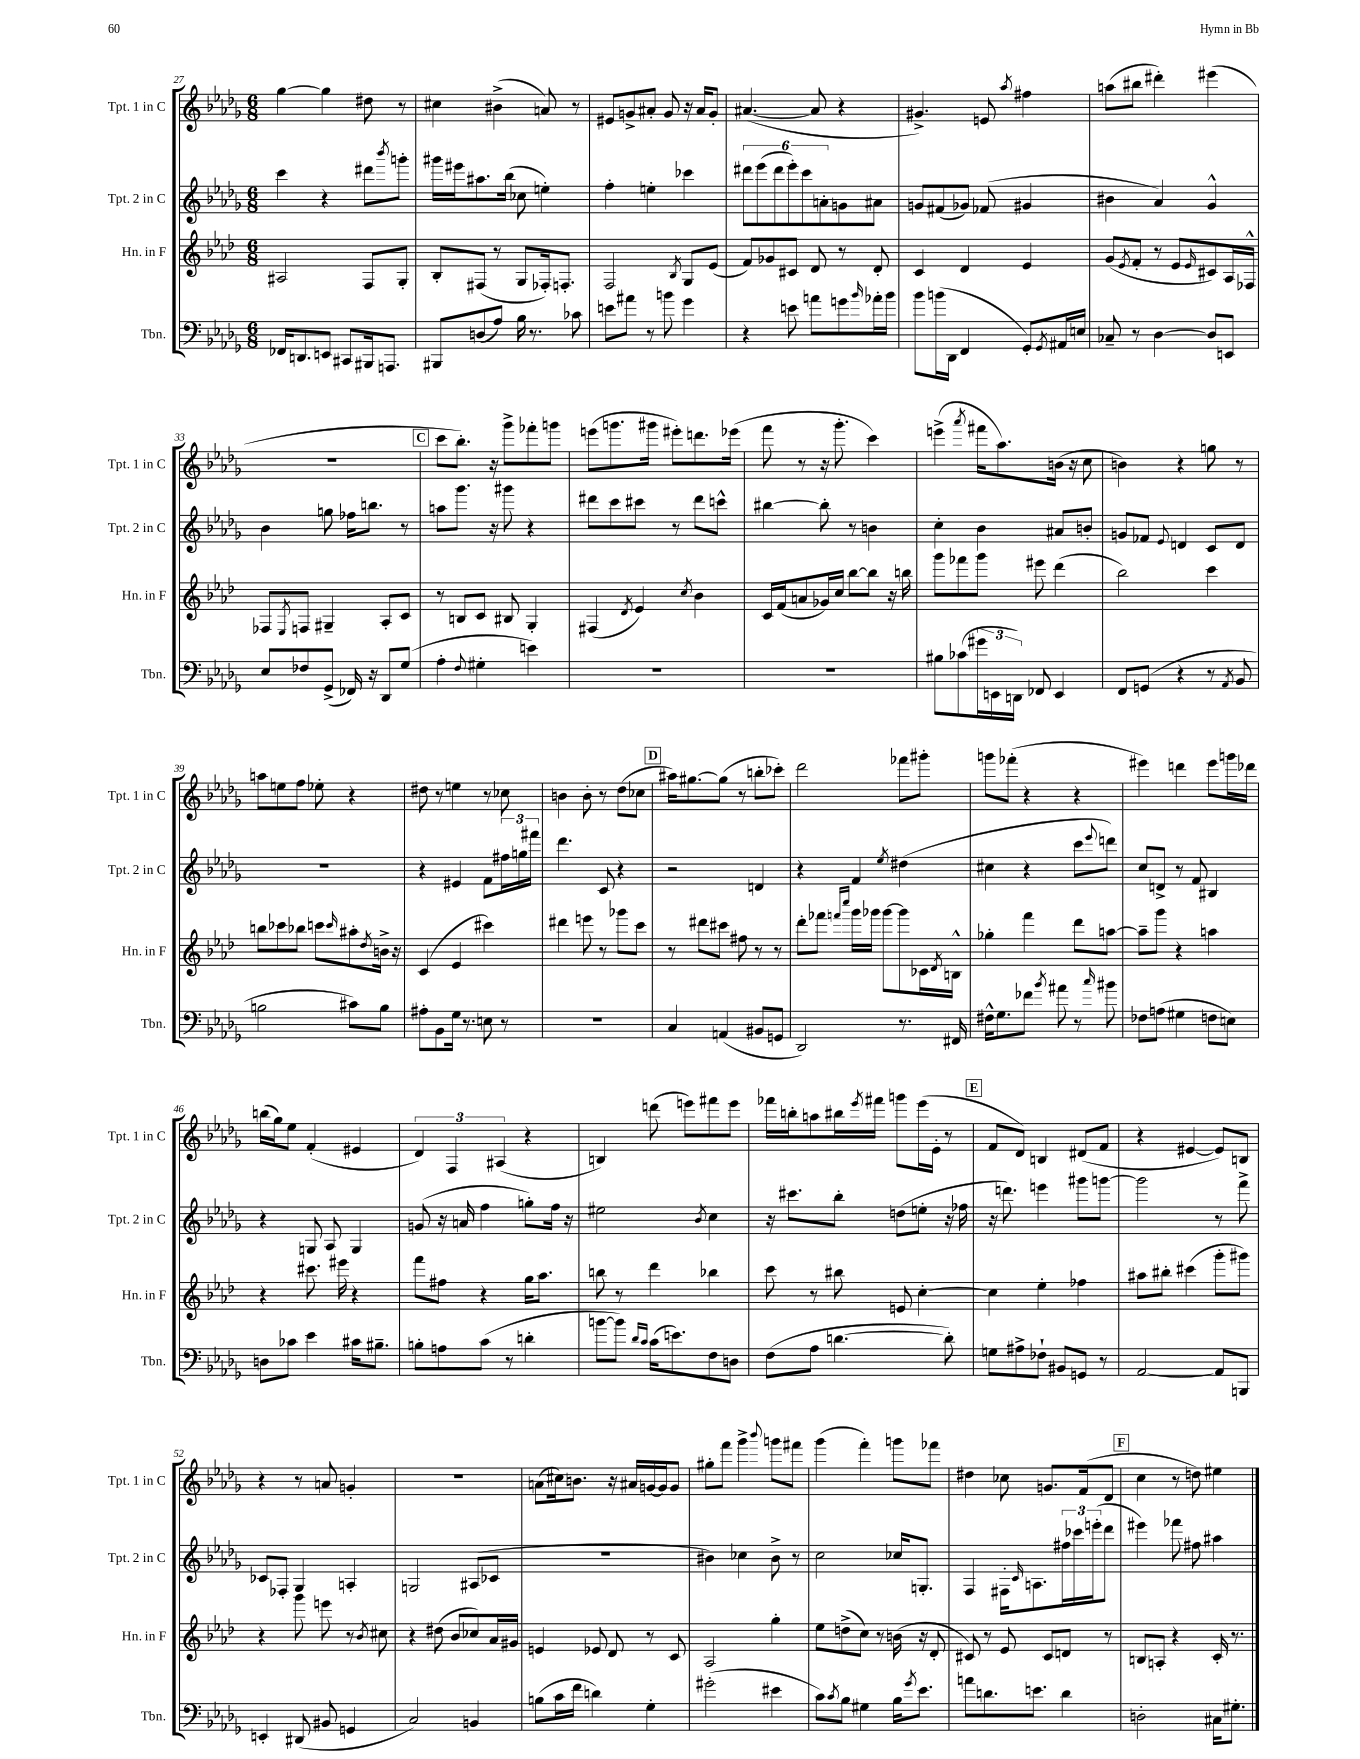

**kern	**kern	**kern	**kern
*part4	*part3	*part2	*part1
*staff4	*staff3	*staff2	*staff1
*I"Tbn.	*I"Hn. in F	*I"Tpt. 2 in C	*I"Tpt. 1 in C
*I'Tbn.	*I'Hn. in F	*I'Tpt. 2 in C	*I'Tpt. 1 in C
*clefF4	*clefG2	*clefG2	*clefG2
*k[b-e-a-d-g-]	*k[b-e-a-d-]	*k[b-e-a-d-g-]	*k[b-e-a-d-g-]
*M6/8	*M6/8	*M6/8	*M6/8
=27	=27	=27	=27
16FF-X/KL	2A#X/	4ccc\	[4gg-\
8.DDn/	.	.	.
8EEn/J	.	4r	4gg-\]
8CC#X/L	.	.	.
16BBB#X/k	8F/L	8ddd#X\L	8dd#X\
8.AAAn/J	.	.	.
.	.	8qbbb-/	.
.	8G'/J	8gggn'\J	8r
=28	=28	=28	=28
8BBB#X/L	8B-'/L	16ggg#X\LL	4cc#X\
.	.	16eee#X\J	.
(8Dn/	(8F#X/J	8.aa#X\	.
8A-/J)	8r	.	(4b#X^\
.	.	(16bb-\Jk	.
16B-\	8G/L	8cc-X\	.
8.r	.	.	.
.	16F-X'/k)	4een'\)	8an/)
.	8.Fn'/J	.	.
8c-X\	.	.	8r
=29	=29	=29	=29
8en\L	2F/	4ff'\	8e#X/L
8a#X\J	.	.	8gn^/
8r	.	4een'\	8a#X'/J
8bn\	.	.	8g/
.	8qB-/	.	.
4g-\	8G/L	4ccc-X\	16r
.	.	.	16a#/KL
.	(8e-/J	.	8g'/J
=30	=30	=30	=30
4r	8f/L)	12ddd#X\L	([4.a#X/
.	.	(12eee-\	.
.	8g-X/	.	.
.	.	12ddd#\	.
8en\	8c#X/J	12eee-'\)	.
.	.	12ccc\	.
8an\L	8d-/	.	8a#/]
.	.	12an'\	.
8gn\	8r	8gn\	4r
16qqb-/	.	.	.
16a-X'\L	8d-'/	8a#X\J	.
16b-\JJ	.	.	.
=31	=31	=31	=31
8b-\L	4c/	8gn/L	4.g#X^/)
(16bn\L	.	(8f#X/	.
16DD-\JJ	.	.	.
4FF/	4d-/	8g-X/J)	.
.	.	(8f-X/	8en/
.	.	.	8qaa-/
8GG-'/L)	4e-/	4g#X/	4ff#X\
8qGG-/	.	.	.
16AA#X/L	.	.	.
16En/JJ	.	.	.
=32	=32	=32	=32
8C-X~/	(8g/L	4b#X\	(8aan\L
.	8qe-/	.	.
8r	8f'/J	.	8bb#X\J
[4D-\	8r	4a-/)	4ddd#X'\)
.	8e-/L	.	.
.	16qqe-/	.	.
8D-/L]	8c#X/)	4g-^^/	(4eee#X\
8EEn/J	16A-/L	.	.
.	16F-X^^/JJ	.	.
!!LO:LB:g=z
=33	=33	=33	=33
8E-/L	8F-X/L	4b-\	2.r
.	8qE-/	.	.
8F-X/	8Fn/J	.	.
(8GG-^/J	4G#X~/	8ggn\	.
16FF-X/)	.	16ff-X\KL	.
16r	.	8.bbn\J	.
8DD-/L	8A-'/L	.	.
(8G-/J	8c/J	8r	.
!!LO:REH:place=s1:t=C
=34	=34	=34	=34
4A-'\	8r	8aan\L	8ccc\L
.	8Bn/L	8.ggg-\J	8.bb-'\J)
8qqF/	.	.	.
4G#X'\	8c/J	.	.
.	.	16r	16r
.	8B#X/	8ggg#X\	8ggg-^\L
4en\)	4G'/	4r	8fff-X'\
.	.	.	8gggn\J
=35	=35	=35	=35
2.r	(4F#X/	8ddd#X\L	(8eeen\L
.	.	8ccc\	8.gggn\
.	8qd-/	.	.
.	4e-/)	8ccc#X\J	.
.	.	.	16ggg#X\Jk
.	.	8r	8eee#X'\L)
.	8qcc/	.	.
.	4b-\	8ddd#\L	8.dddn\
.	.	8cccn^^\J	.
.	.	.	(16eee-X\Jk
=36	=36	=36	=36
2.r	16c/LL	[4bb#X\	8fff\
.	(16f/J	.	.
.	8an/	.	8r
.	16g-X/L)	8bb#'\]	16r
.	16cc/JJ	.	8.ggg-'\
.	[8bb-\L	8r	.
.	8bb-\J]	4bn\	4ccc\)
.	16r	.	.
.	16bbn\	.	.
=37	=37	=37	=37
8B#X\L	8ggg\L	4cc'\	(4eeen^\
(8c-X\	8fff-X\	.	.
.	.	.	8qaaa-/
24g#X\L	8ggg\J	4b-\	16fff#X\KL
24EEn\	.	.	.
.	.	.	8.aa-\)
24DDn\JJ)	.	.	.
8FF-X/	8eee#X\	.	.
4EE/	(4ddd-\	8a#X/L	(16bn\Jk
.	.	.	16r
.	.	8bn'/J	8cc\
=38	=38	=38	=38
8FF/L	2bb-\)	8gn/L	4bn\)
(8GGn/J	.	8f-X/J	.
.	.	8qqe-/	.
4r	.	4dn/	4r
8r	4ccc\	8c/L	8ggn\
8qAA-/	.	.	.
8BB-/	.	8d/J	8r
!!LO:LB:g=z
=39	=39	=39	=39
2Bn\	8bbn\L	2.r	8aan\L
.	8ccc-X\	.	8een\
.	8bb-X\J	.	8ff\J
.	8cccn\L	.	8ee-X'\
.	16qqccc/	.	.
8c#X\L)	8aa#X'\	.	4r
.	8qdd-/	.	.
8B\J	16bn^\Jk	.	.
.	16r	.	.
=40	=40	=40	=40
8A#X'\L	(4c/	4r	8dd#X\
8BB-\	.	.	8r
16G-\Jk	4e-/	4e#X/	4een\
8.r	.	.	.
8En\	4ccc#X\)	8f\L	8r
8r	.	24ff#X\L	8cc-X\
.	.	24ggn\	.
.	.	24fff#X\JJ	.
=41	=41	=41	=41
2.r	4ddd#X\	4.ddd-\	4bn\
.	8eeen\	.	8b'\
.	8r	8c/	8r
.	8ggg-X\L	4r	(8dd-\L
.	8ccc\J	.	8cc-X\J
!!LO:REH:place=s1:t=D
=42	=42	=42	=42
4C/	8r	2r	16aa#X\KL)
.	.	.	[8.gg#X\
.	8ddd#X\L	.	.
(4AAn/	8ccc#X\J	.	(8gg#\J]
.	8ff#X\	.	8r
8BB#X/L	8r	4dn/	8bbn'\L
8GGn/J	8r	.	8ccc-X'\J)
=43	=43	=43	=43
2DD-/)	8ddd-'\L	4r	2ddd-\
.	8fff-X\J	.	.
.	16qqfffn/LL	.	.
.	16qqcccc/JJ	.	.
.	16ggg\LL	4f/	.
.	16ggg-X\JJ	.	.
.	[8ggg-\L	.	.
.	.	8qee-/	.
8.r	8ggg-\]	(4dd#X\	8fff-X\L
.	16c-X\L	.	8ggg#X'\J
.	8qd-/	.	.
16FF#X/	16Bn^^\JJ	.	.
=44	=44	=44	=44
16F#X^^\KL	4gg-X'\	4cc#X\	8gggn\L
8.G-\	.	.	.
.	.	.	(8fff-X'\J
8f-X\J	4fff\	4r	4r
8qb-/	.	.	.
8a#X\	.	.	.
8r	8ddd-\L	8ccc\L	4r
16qqcc/	.	8qqeee-/	.
8b#X\	[8aan\J	8dddn\J)	.
=45	=45	=45	=45
8F-X\L	8aa~\L]	8cc/L	4eee#X\)
(8An\J	8ggg\J	8dn^/J	.
4G#X\	4r	8r	4dddn\
.	.	8f/	.
8Fn\L	4aan\	4B#X/	8eee#\L
8En\J)	.	.	16gggn\L
.	.	.	16ddd-X\JJ
!!LO:LB:g=z
=46	=46	=46	=46
8Dn\L	4r	4r	(16bbn\LL
.	.	.	16gg-\J)
8c-X\J	.	.	8ee-\J
4e-\	8.ccc#X\	8Gn/	(4f'/
.	.	8A-/	.
.	16eee#X\	.	.
16c#X\KL	4r	4G/	4e#X/
8.B#X~\J	.	.	.
=47	=47	=47	=47
8Bn'\L	8fff\L	(8gn/	6d-/)
8An\	8ff#X\J	16r	.
.	.	.	6F/
.	.	16an/	.
(8c\J	4r	4ff\	.
.	.	.	(6A#X/
8r	.	.	.
4dn'\	16gg\KL	8ggn'\L)	4r
.	8.aa-\J	.	.
.	.	16ff\Jk	.
.	.	16r	.
=48	=48	=48	=48
[8bn\L	8bbn\	2ee#X\	4Bn/)
8b\J])	8r	.	.
16qqd-/LL	.	.	.
16qqc/JJ	.	.	.
(16c\KL	4ddd-\	.	(8dddn\
8.en\)	.	.	.
.	.	.	8eeen\L)
.	.	8qb-/	.
8F\	4bb-X\	4cc\	8fff#X\
8Dn\J	.	.	8eee\J
=49	=49	=49	=49
(8F\L	8ccc\	16r	16fff-X\LL
.	.	8.ccc#X\L	16bbn'\J
8A-\J	8r	.	8aan\
[4.dn\	8bb#X\	8bb-'\J	16bb#X\L
.	.	.	8qeee-/
.	.	.	16fff#X\JJ
.	8en/	(8ddn\L	8gggn\L
.	[4cc'\	8een'\J	(16eee-\L
.	.	.	16e-'\JJ
8d'\])	.	16r	8r
.	.	16ff-X\	.
!!LO:REH:place=s1:t=E
=50	=50	=50	=50
8Gn\L	4cc\]	16r	8f/L
.	.	8.dddn\)	.
8A#X^\	.	.	8d-/J)
8F-X`\J	4ee-'\	4eeen\	4Bn/
8BB#X/L	.	.	.
8GGn/J	4ff-X\	8ggg#X\L	(8d#X/L
8r	.	[8gggn\J	8f/J
=51	=51	=51	=51
[2AA-/	8aa#X\L	2ggg\]	4r
.	8bb#X'\J	.	.
.	(4ccc#X\	.	[4e#X/
8AA-/L]	8ggg'\L	8r	8e#/L])
8BBBn/J	8ggg#X\J)	8fff^\	8Bn/J
!!LO:LB:g=z
=52	=52	=52	=52
4EEn'/	4r	8c-X/L	4r
.	.	8F-X'/J	.
(8DD#X/	8ggg\	4G-/	8r
8BB#X/	8eeen\	.	8an/
4GGn/	8r	4An'/	4gn'/
.	8qb-/	.	.
.	8cc#X\	.	.
=53	=53	=53	=53
2C/)	4r	2Gn/	2.r
.	(8dd#X\	.	.
.	8b-/L	.	.
4BBn/	8cc-X/)	(8A#X/L	.
.	16a-/L	8c-X/J	.
.	16g#X/JJ	.	.
=54	=54	=54	=54
(8Bn\L	4en/	2.r	(8an\L
16c\L	.	.	16cc#X\k)
16f\JJ	.	.	8.bn\J
4dn\)	8e-X/	.	.
.	8d-/	.	16r
.	.	.	16a#X/LL
4G-'\	8r	.	[16gn/
.	.	.	16g/J]
.	8c/	.	8g/J
=55	=55	=55	=55
(2g#X'\	2A-/	4b#X\)	8gg#X'\L
.	.	.	8fff\J
.	.	4cc-X\	4ggg-^\
.	.	.	8qqbbb-/
4e#X\	4gg'\	8b#^\	8gggn\L
.	.	8r	8fff#X\J
=56	=56	=56	=56
8c\L)	8ee-\L	2cc\	(4ggg-\
8qc/	.	.	.
8B-\J	(8ddn^\	.	.
4G#X\	8cc\J)	.	4fff'\)
.	8r	.	.
16B-\KL	(16bn\	16cc-X/KL	8gggn\L
8qg-/	.	.	.
8.e-\J	16r	8.Gn'/J	.
.	8d-'/	.	8fff-X\J
=57	=57	=57	=57
8an\L	8c#X/)	4F/	4dd#X\
8.dn\	8r	.	.
.	8e-/	16F#X'\KL	8cc-X\
.	.	16qqc/	.
8.en\J	.	8.An\	.
.	8c#/L	.	8.gn/L
4d\	8dn/J	24ff#X\L	.
.	.	24ccc-X\	.
.	.	.	(16f/k
.	.	(24eeen'\J	.
.	8r	8ddd-\J	8d-/J
!!LO:REH:place=s1:t=F
=58	=58	=58	=58
2Dn'\	8Bn/L	4eee#X\)	4cc\
.	8An'/J	.	.
.	4r	8fff-X\	8r
.	.	8ff#X\	8ddn\)
16C#X\KL	16c'/	4aa#X\	4ee#X\
8.G#X'\J	8.r	.	.
==	==	==	==
*-	*-	*-	*-
